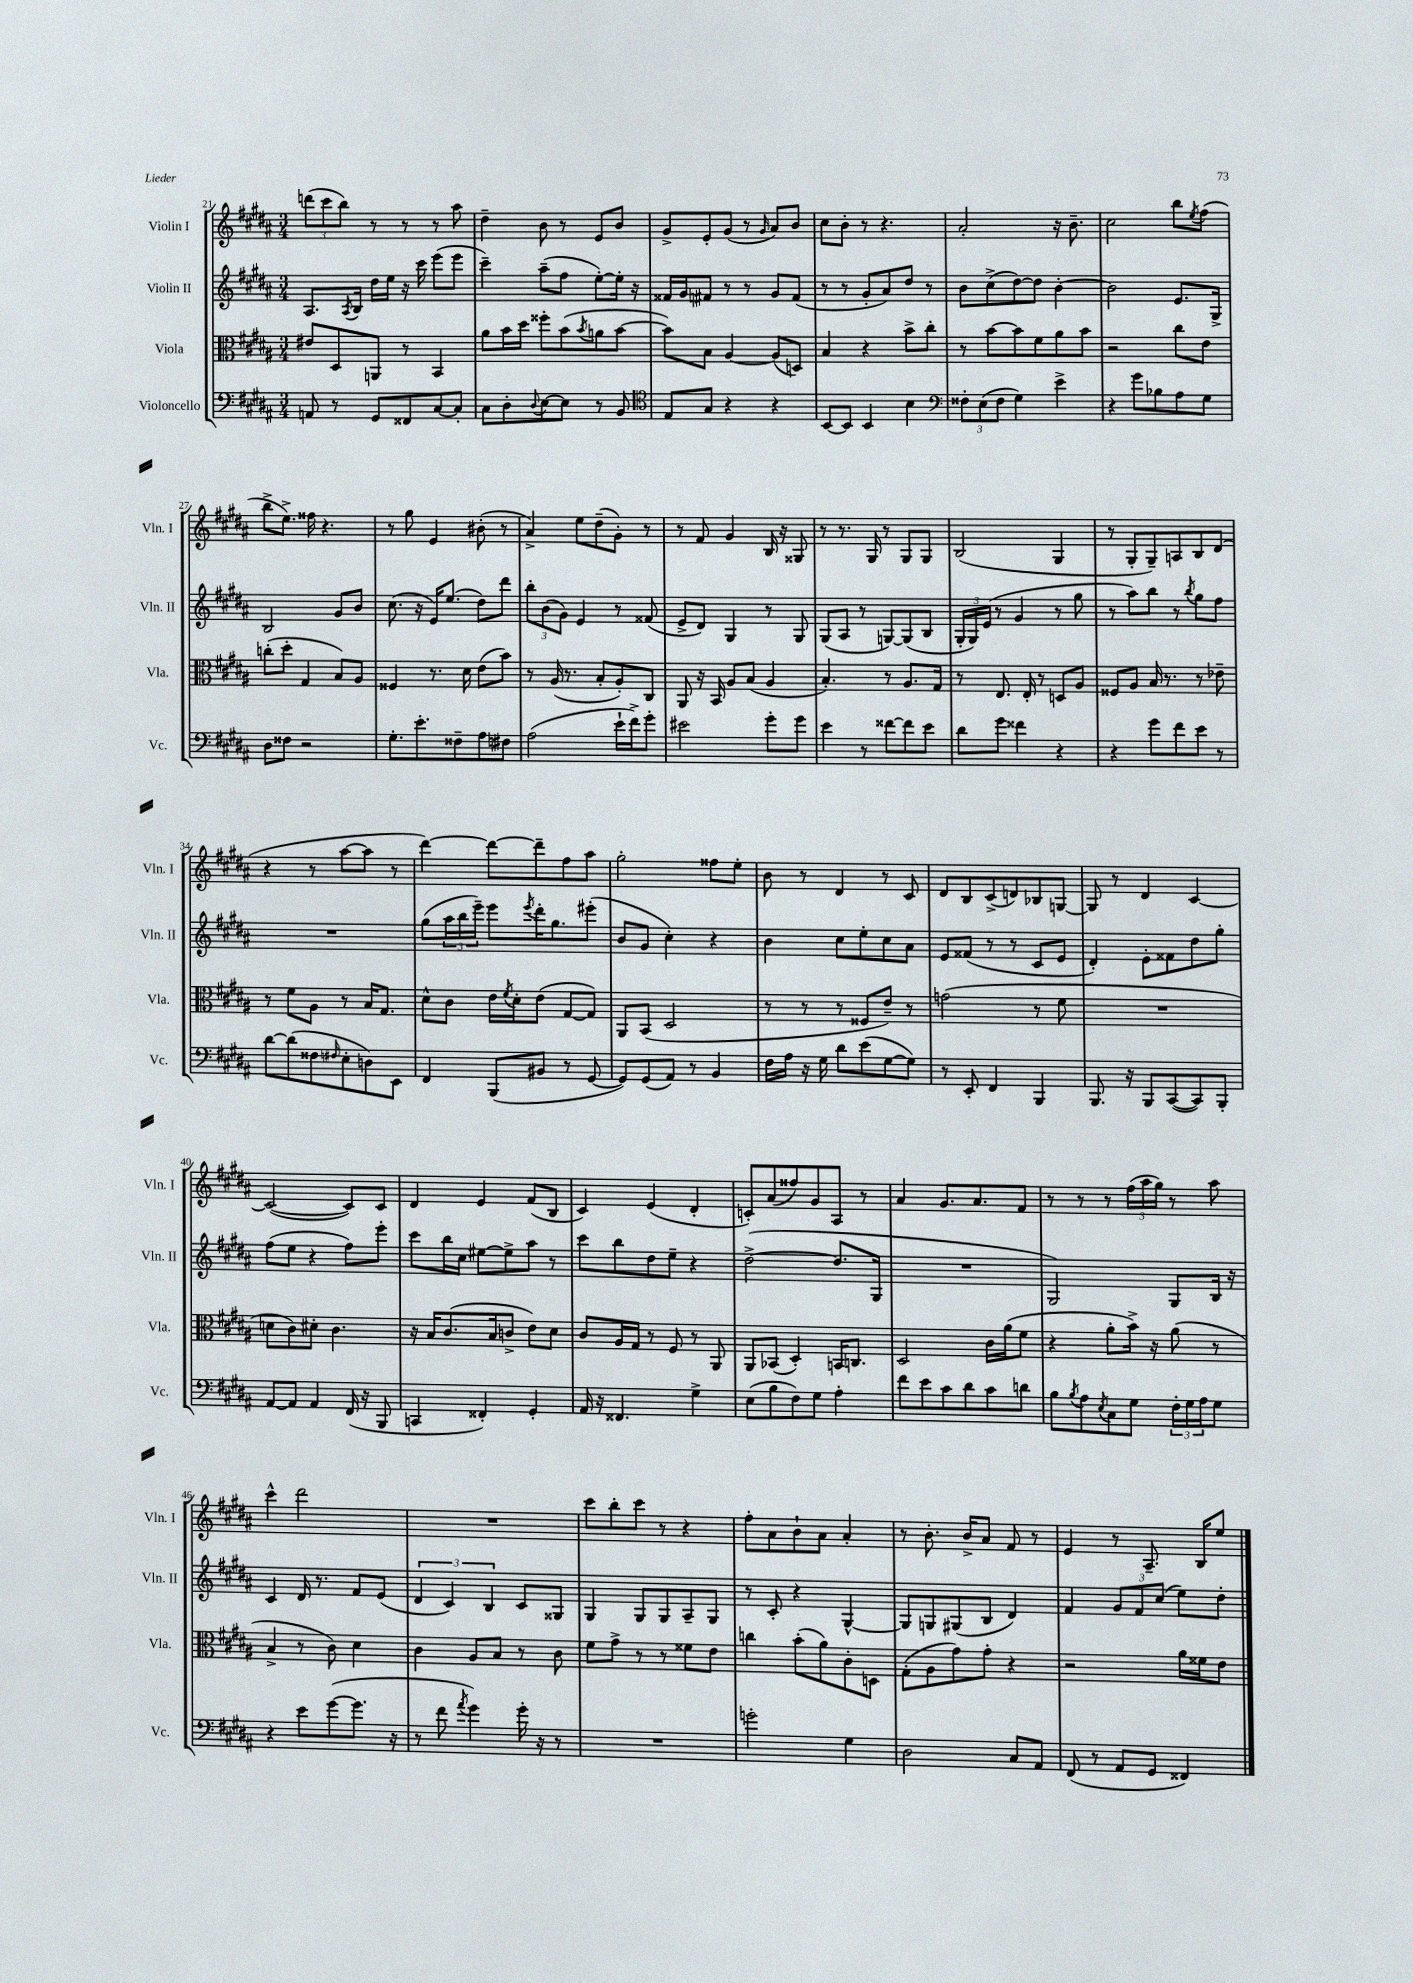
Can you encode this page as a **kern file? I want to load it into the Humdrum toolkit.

**kern	**kern	**kern	**kern
*part4	*part3	*part2	*part1
*staff4	*staff3	*staff2	*staff1
*I"Violoncello	*I"Viola	*I"Violin II	*I"Violin I
*I'Vc.	*I'Vla.	*I'Vln. II	*I'Vln. I
*clefF4	*clefC3	*clefG2	*clefG2
*k[f#c#g#d#a#]	*k[f#c#g#d#a#]	*k[f#c#g#d#a#]	*k[f#c#g#d#a#]
*M3/4	*M3/4	*M3/4	*M3/4
=21	=21	=21	=21
8AAn/	8e#X/L	8.A#/L	(12dddn\L
.	.	.	12ccc#\
8r	8D#/	.	.
.	.	.	12bb\J)
.	.	8qA#/	.
.	.	16B/Jk	.
8GG#/L	8AAn/J	16dd#\LL	8r
.	.	16ee\JJ	.
8FF##X/	8r	16r	8r
.	.	16ccc#\	.
[8C#/	4BB/	(8eee\L	8r
8C#'/J]	.	8eee\J	8aa#\
=22	=22	=22	=22
8C#\L	8a#\L	4ccc#~\)	4dd#~\
8D#'\	16b\L	.	.
.	16dd#\JJ	.	.
8qqD#/	.	.	.
[8E\	8ff##X'\L	(8aa#~\L	8b\
8E\J]	(8b\	8ff#\J	8r
.	8qb/	.	.
8r	8an\	[8ee'\L)	8e/L
8BB/	[8b\J	16ee'\Jk]	8b/J
.	.	16r	.
=23	=23	=23	=23
*clefC4	*	*	*
8E/L	8b\L])	16f##X/LL	8g#^/L
.	.	16g#/J	.
8G#/J	8B\J	8f#X/J	8e'/
4r	[4A#/	8r	(8g#/J
.	.	8r	8r
.	.	.	16qqg#/
4r	(8A#/L]	8g#/L	8a#/L)
.	8Dn/J)	(8f#/J	8b/J
=24	=24	=24	=24
[8BB/L	4B/	8r	8cc#\L
8BB/J]	.	8r	8b'\J
4BB/	4r	8g#'/L	8r
.	.	8a#/)	4.r
4B\	8b^\L	8dd#/J	.
.	8cc#'\J	8r	.
=25	=25	=25	=25
*clefF4	*	*	*
12F##X'\L	8r	8b\L	2a#'/
(12E\	.	.	.
.	[8b\L	(8cc#^\	.
12F##\J	.	.	.
4G#\)	8b\]	[8dd#\)	.
.	8f#\	8dd#\J]	.
4e^\	8a#\	[4b'\	16r
.	.	.	8.b~\
.	8b\J	.	.
=26	=26	=26	=26
4r	2r	2b\]	2cc#\
8g#\L	.	.	.
8B-X\	.	.	.
8A#\	8cc#\L	8.e/L	8bb\L
.	.	.	8qee/
8G#\J	8e\J	.	(8ff#\J
.	.	16G#^/Jk	.
!!LO:LB:g=z
=27	=27	=27	=27
8D#\L	(8ccn'\L	2B/	8bb^\L
8F##X\J	8dd#'\J	.	8.ee^\J)
2r	4G#/	.	.
.	.	.	16ff##X\
.	.	.	4.r
.	8B/L)	8g#/L	.
.	8A#/J	8b/J	.
=28	=28	=28	=28
8.G#'\L	4F##X/	(8.cc#\	8r
.	.	.	8gg#\
8.e'\	.	16r	.
.	8.r	16e/KL)	4e/
.	.	(8.ee/J	.
8F##X~\	.	.	.
.	16d#\	.	.
8A#\	(8e\L	8dd#\L)	(8b#X'\
8F#X\J	8b\J)	8ddd#\J	8r
=29	=29	=29	=29
(2A#\	8r	12bb'\L	4a#^/)
.	.	(12b\	.
.	(16A#/	.	.
.	.	12g#\J)	.
.	8.r	.	.
.	.	4e/	8ee\L
.	8B'/L	.	(8dd#~\
16e`\LL	8A#'/)	8r	8g#'\J)
16f#^\J)	.	.	.
8g#'\J	8C#/J	(8f##X/	8r
=30	=30	=30	=30
2e#X\	8AA#/	8e^/L	8r
.	16r	8d#/J)	8f#/
.	16BB/	.	.
.	8A#/L	4G#/	4g#/
.	(8B/J	.	.
8g#'\L	4A#/	8r	16B/
.	.	.	16r
8g#\J	.	8G#/	8G##X/
=31	=31	=31	=31
4e\	4.B'/)	(8G#/L	8r
.	.	8A#/J	8.r
8r	.	8r	.
.	.	.	16G#/
[8f##X\L	8r	[8Gn/L)	8r
8f##\]	8.A#/L	(8G/]	8G#/L
8e\J	.	8B/J	8G#/J
.	16G#/Jk	.	.
=32	=32	=32	=32
8d#\L	8r	24G#'/LL	(2B/
.	.	24G#/)	.
.	.	(24e/JJ	.
8g#\J	8.E/	8r	.
4f##X\	.	4g#/	.
.	16E'/	.	.
.	8r	.	.
4r	8Dn/L	8r	4G#/
.	8A#/J	8gg#\	.
=33	=33	=33	=33
4r	8F##X/L	8r	8r
.	8A#/J	8aa#\L)	8G#'/L
8g#\L	16B/	8bb\J	8G#~/)
.	8.r	.	.
8f#\	.	8r	8An/
.	.	8qbb/	.
8e\J	8r	8gg#\L	8B/
8r	8e-X~\	8ff#\J	(8d#/J
!!LO:LB:g=z
=34	=34	=34	=34
[8d#\L	8r	2.r	4r
(8d#\]	8f#\L	.	.
8F##X\	8A#\J	.	8r
16qqF#X/	.	.	.
8E'\	8r	.	[8aa#\L
8Dn\)	16B/KL	.	8aa#\J]
.	8.G#/J	.	.
8EE\J	.	.	8r
=35	=35	=35	=35
4FF#/	8d#^^\L	(8gg#\L	[4ddd#\)
.	8c#\J	24aa#\L	.
.	.	24bb\	.
.	.	24eee~\JJ)	.
(8BBB/L	16e\LL	8eee\L	8ddd#\L_
.	8qf#/	.	.
.	16d#'\J	.	.
.	.	8qeee/	.
8BB#X/J	(8e\J	16ddd#'\K	8ddd#~\]
.	.	8.gg#\	.
8r	[8G#/L	.	8ff#\
[8GG#/	8G#/J])	(8eee#X'\J	8aa#\J
=36	=36	=36	=36
8GG#/L])	8AA#/L	8b/L	2gg#'\
(8GG#/	(8BB/J	8g#/J	.
8AA#/J)	2D#/	4cc#'\)	.
8r	.	.	.
4BB/	.	4r	8ff##X\L
.	.	.	8ee'\J
=37	=37	=37	=37
16F#\LL	8r	4b\	8b\
16A#\JJ	.	.	.
16r	8r	.	8r
16G#\	.	.	.
8d#\L	8r	8cc#\L	4d#/
(8e\	8F##X/L	8ee'\	.
[8G#\	8e~/J)	8cc#\	8r
8G#\J])	8r	8a#\J	8c#/
=38	=38	=38	=38
8r	(2gn\	8e/L	8d#/L
8EE'/	.	(8f##X/J	8B/
4FF#/	.	8r	(8c#^/
.	.	8r	8dn/)
4BBB/	8r	8c#/L	8B-X/
.	8f#\	8e/J	[8Gn/J
=39	=39	=39	=39
8.BBB/	2.r	4d#'/)	8G/]
.	.	.	8r
16r	.	.	.
8BBB/L	.	8e'\L	4d#/
([8CC#/	.	8f##X\	.
8CC#/])	.	8dd#\	[4c#/
8BBB'/J	.	8gg#'\J	.
!!LO:LB:g=z
=40	=40	=40	=40
[8AA#/L	8dn\L	(8ff#\L	(2c#/_
8AA#/J]	8c#\)	8ee\J	.
4AA#/	8d#X'\J	4r	.
.	4.c#\	.	.
(16FF#/	.	8ff#\L)	8c#/L])
16r	.	.	.
8BBB/	.	8eee'\J	8c#/J
=41	=41	=41	=41
4CCn/	16r	8ccc#\L	4d#/
.	16B/KL	.	.
.	(8.c#/	16bb\L	.
.	.	16cc#\JJ	.
4FF##X'/)	.	[8ee#X\L	4e/
.	16B/k	.	.
.	8cn^/J	8ee#^\]	.
4GG#'/	8e\L)	8aa#\J	(8f#/L
.	8d#\J	8r	8B/J
=42	=42	=42	=42
16AA#/	8c#/L	8ccc#\L	4c#/)
16r	.	.	.
4.FF##X/	16A#/L	8bb\	.
.	16G#/JJ	.	.
.	8r	8dd#\	(4e/
.	8F#/	8ee~\J	.
4G#^\	8r	4r	4d#'/
.	8AA#/	.	.
=43	=43	=43	=43
(8E\L	8AA#/L	([2dd#^\	8cn'/L)
8B\	(8BB-X/J	.	(8a#/
8F#\)	4D#'/)	.	8ff##X/)
8G#\J	.	.	8g#/
4A#'\	16BBn/KL	8.dd#/L]	8A#/J
.	8.Cn/J	.	.
.	.	.	8r
.	.	16G#/Jk	.
=44	=44	=44	=44
8f#\L	2D#/	2.r	4a#/
8e\	.	.	.
8c#\	.	.	8.g#/L
8d#\	.	.	.
.	.	.	8.a#/
8c#\	16c#\LL	.	.
.	(16a#\J	.	.
8dn\J	8f#\J	.	8f#/J
=45	=45	=45	=45
8B\L	4r	2G#/)	8r
8qB/	.	.	.
8A#\	.	.	8r
8qE/	.	.	.
8C#\	8a#'\L	.	8r
8G#\J	16b^\Jk)	.	(24ff#\LL
.	.	.	24aa#\
.	16r	.	.
.	.	.	24gg#\JJ)
24F#'\LL	(8a#\	8G#/L	8r
24G#\	.	.	.
24A#\J	.	.	.
8G#\J	8r	16B/Jk	8aa#\
.	.	16r	.
!!LO:LB:g=z
=46	=46	=46	=46
4r	4B^/	4c#/	4ccc#^^\
8e\L	8r	16d#/	2ddd#\
.	.	8.r	.
([8g#\	8c#\)	.	.
8.g#\J]	4d#\	8f#/L	.
.	.	(8e/J	.
16r	.	.	.
=47	=47	=47	=47
8r	4c#\	6d#/	2.r
8f#\	.	.	.
.	.	6c#/)	.
8qa#/	.	.	.
4g#\)	8A#/L	.	.
.	.	6B/	.
.	8B/J	.	.
16g#'\	8r	8c#/L	.
16r	.	.	.
8r	8c#\	8G##X/J	.
=48	=48	=48	=48
2.r	8f#\L	4G#/	8ccc#\L
.	8g#^\J	.	8bb'\
.	8r	8G#/L	8ccc#\J
.	8r	8G#/	8r
.	8f##X\L	8A#~/	4r
.	8e\J	8G#/J	.
=49	=49	=49	=49
2gn'\	4ccn\	8r	8ff#'\L
.	.	8c#'/	8a#\
.	(8b'\L	4r	8b`\
.	8a#\)	.	8a#\J
4G#\	8c#'\	[4G#^^/	4a#'/
.	8Dn\J	.	.
=50	=50	=50	=50
2D#\	(8G#'\L	8G#/L]	8r
.	8A#\	8Gn/	8.b'\
.	8g#\)	(8G#X/	.
.	.	.	16b^/KL
.	8g#'\J	8B/J	8a#/J
8C#/L	4r	4d#/)	8f#/
8AA#/J	.	.	8r
=51	=51	=51	=51
(8FF#/	2r	4f#/	4e/
8r	.	.	.
8AA#/L	.	12g#/L	8r
.	.	12f#/	.
8GG#/J	.	.	8.A#~/
.	.	(12cc#/J	.
4FF##X/)	16a#\LL	8ee\L)	.
.	16f##X\J	.	16B/KL
.	8e\J	8dd#'\J	8ee/J
==	==	==	==
*-	*-	*-	*-
